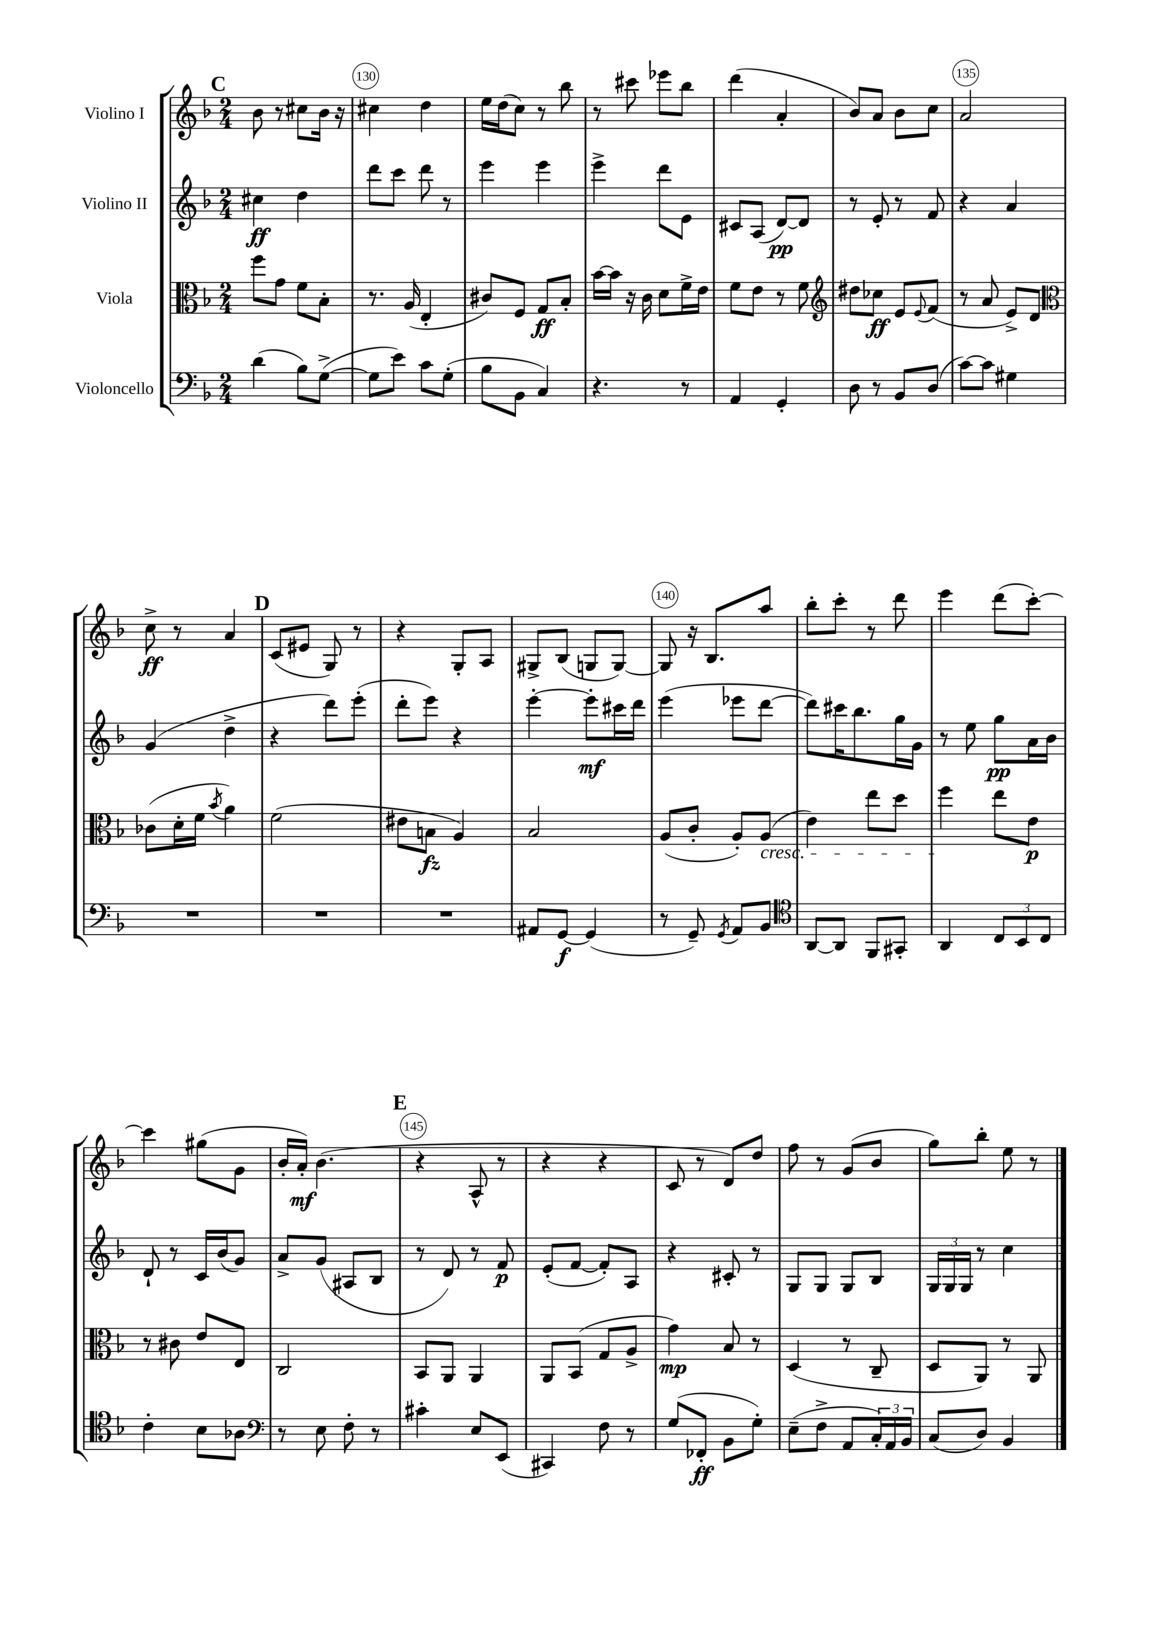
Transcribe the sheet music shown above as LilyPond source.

<<
\new StaffGroup <<
\new Staff = "s0" \with { instrumentName = "Violino I" } {
    \clef treble \key f \major \numericTimeSignature \time 2/4
    \mark \markup { \bold "C" } bes'8 r8 cis''8 bes'16 r16 |
    cis''4 d''4 |
    e''16 d''16( c''8) r8 bes''8 |
    r8 cis'''8 ees'''8 bes''8 |
    d'''4( a'4-. |
    bes'8) a'8 bes'8 c''8 |
    a'2 |
    c''8->\ff r8 a'4 |
    \mark \markup { \bold "D" } c'8( eis'8 g8) r8 |
    r4 g8-. a8 |
    gis8-> bes8( g8 g8~) |
    g8 r16 bes8. a''8 |
    bes''8-. c'''8-. r8 d'''8 |
    e'''4 d'''8( c'''8~-.) |
    c'''4 gis''8( g'8 |
    bes'16-. a'16-.\mf) bes'4.( |
    \mark \markup { \bold "E" } r4 a8-^ r8 |
    r4 r4 |
    c'8 r8 d'8) d''8 |
    f''8 r8 g'8( bes'8 |
    g''8) bes''8-. e''8 r8 \bar "|." |
}
\new Staff = "s1" \with { instrumentName = "Violino II" } {
    \clef treble \key f \major \numericTimeSignature \time 2/4
    \mark \markup { \bold "C" } cis''4\ff d''4 |
    d'''8 c'''8 d'''8 r8 |
    e'''4 e'''4 |
    e'''4-> d'''8 e'8 |
    cis'8 a8( d'8~\pp) d'8 |
    r8 e'8-. r8 f'8 |
    r4 a'4 |
    g'4( d''4-> |
    \mark \markup { \bold "D" } r4 d'''8) e'''8-.( |
    d'''8-. e'''8) r4 |
    e'''4~-. e'''8-.\mf cis'''16 d'''16 |
    e'''4( ees'''8 d'''8~ |
    d'''8) cis'''16 bes''8. g''16 g'16 |
    r8 e''8 g''8\pp a'16 bes'16 |
    d'8-! r8 c'16 bes'16( g'8) |
    a'8-> g'8( ais8 bes8 |
    \mark \markup { \bold "E" } r8 d'8) r8 f'8\p |
    e'8-.( f'8~ f'8-.) a8 |
    r4 cis'8-. r8 |
    g8 g8 g8 bes8 |
    \tuplet 3/2 { g16 g16 g16 } r8 c''4 \bar "|." |
}
\new Staff = "s2" \with { instrumentName = "Viola" } {
    \clef alto \key f \major \numericTimeSignature \time 2/4
    \mark \markup { \bold "C" } f''8 g'8 f'8 bes8-. |
    r8. a16( e4-. |
    cis'8) f8 g8\ff bes8-. |
    bes'16~ bes'16 r16 c'16 d'8 f'16-> e'16 |
    f'8 e'8 r8 f'8 |
    \clef treble dis''8 ces''8\ff e'8 \appoggiatura { e'8 } f'8( |
    r8 a'8 e'8->) d'8 |
    \clef alto ces'8( d'16-. f'16 \acciaccatura { bes'8 } a'4) |
    \mark \markup { \bold "D" } f'2( |
    eis'8 b8\fz a4) |
    bes2 |
    a8( c'8-. a8-.) a8\cresc( |
    e'4) e''8 d''8 |
    f''4\! e''8 e'8\p |
    r8 cis'8 e'8 e8 |
    c2 |
    \mark \markup { \bold "E" } bes,8 a,8 a,4 |
    a,8 bes,8( g8 a8-> |
    g'4\mp) bes8 r8 |
    d4( r8 c8-- |
    d8 a,8) r8 a,8 \bar "|." |
}
\new Staff = "s3" \with { instrumentName = "Violoncello" } {
    \clef bass \key f \major \numericTimeSignature \time 2/4
    \mark \markup { \bold "C" } d'4( bes8) g8~->( |
    g8 e'8) c'8 g8-.( |
    bes8 bes,8 c4) |
    r4. r8 |
    a,4 g,4-. |
    d8 r8 bes,8 d8( |
    c'8~) c'8 gis4 |
    R2 |
    \mark \markup { \bold "D" } R2 |
    R2 |
    ais,8 g,8~\f g,4( |
    r8 g,8--) \acciaccatura { g,8 } a,8 bes,8 |
    \clef tenor a,8~ a,8 f,8 gis,8-. |
    a,4 \tuplet 3/2 { c8 bes,8 c8 } |
    c'4-. bes8 aes8 |
    \clef bass r8 e8 f8-. r8 |
    \mark \markup { \bold "E" } cis'4-. e8 e,8( |
    cis,4) f8 r8 |
    g8( fes,8-.\ff bes,8 g8-.) |
    e8--( f8-> a,8 \tuplet 3/2 { c16-.) a,16 bes,16 } |
    c8( d8) bes,4 \bar "|." |
}
>>
>>
\layout { \context { \Score currentBarNumber = #129 \override BarNumber.break-visibility = ##(#f #t #t) barNumberVisibility = #(every-nth-bar-number-visible 5) \override BarNumber.stencil = #(make-stencil-circler 0.1 0.3 ly:text-interface::print) } }
